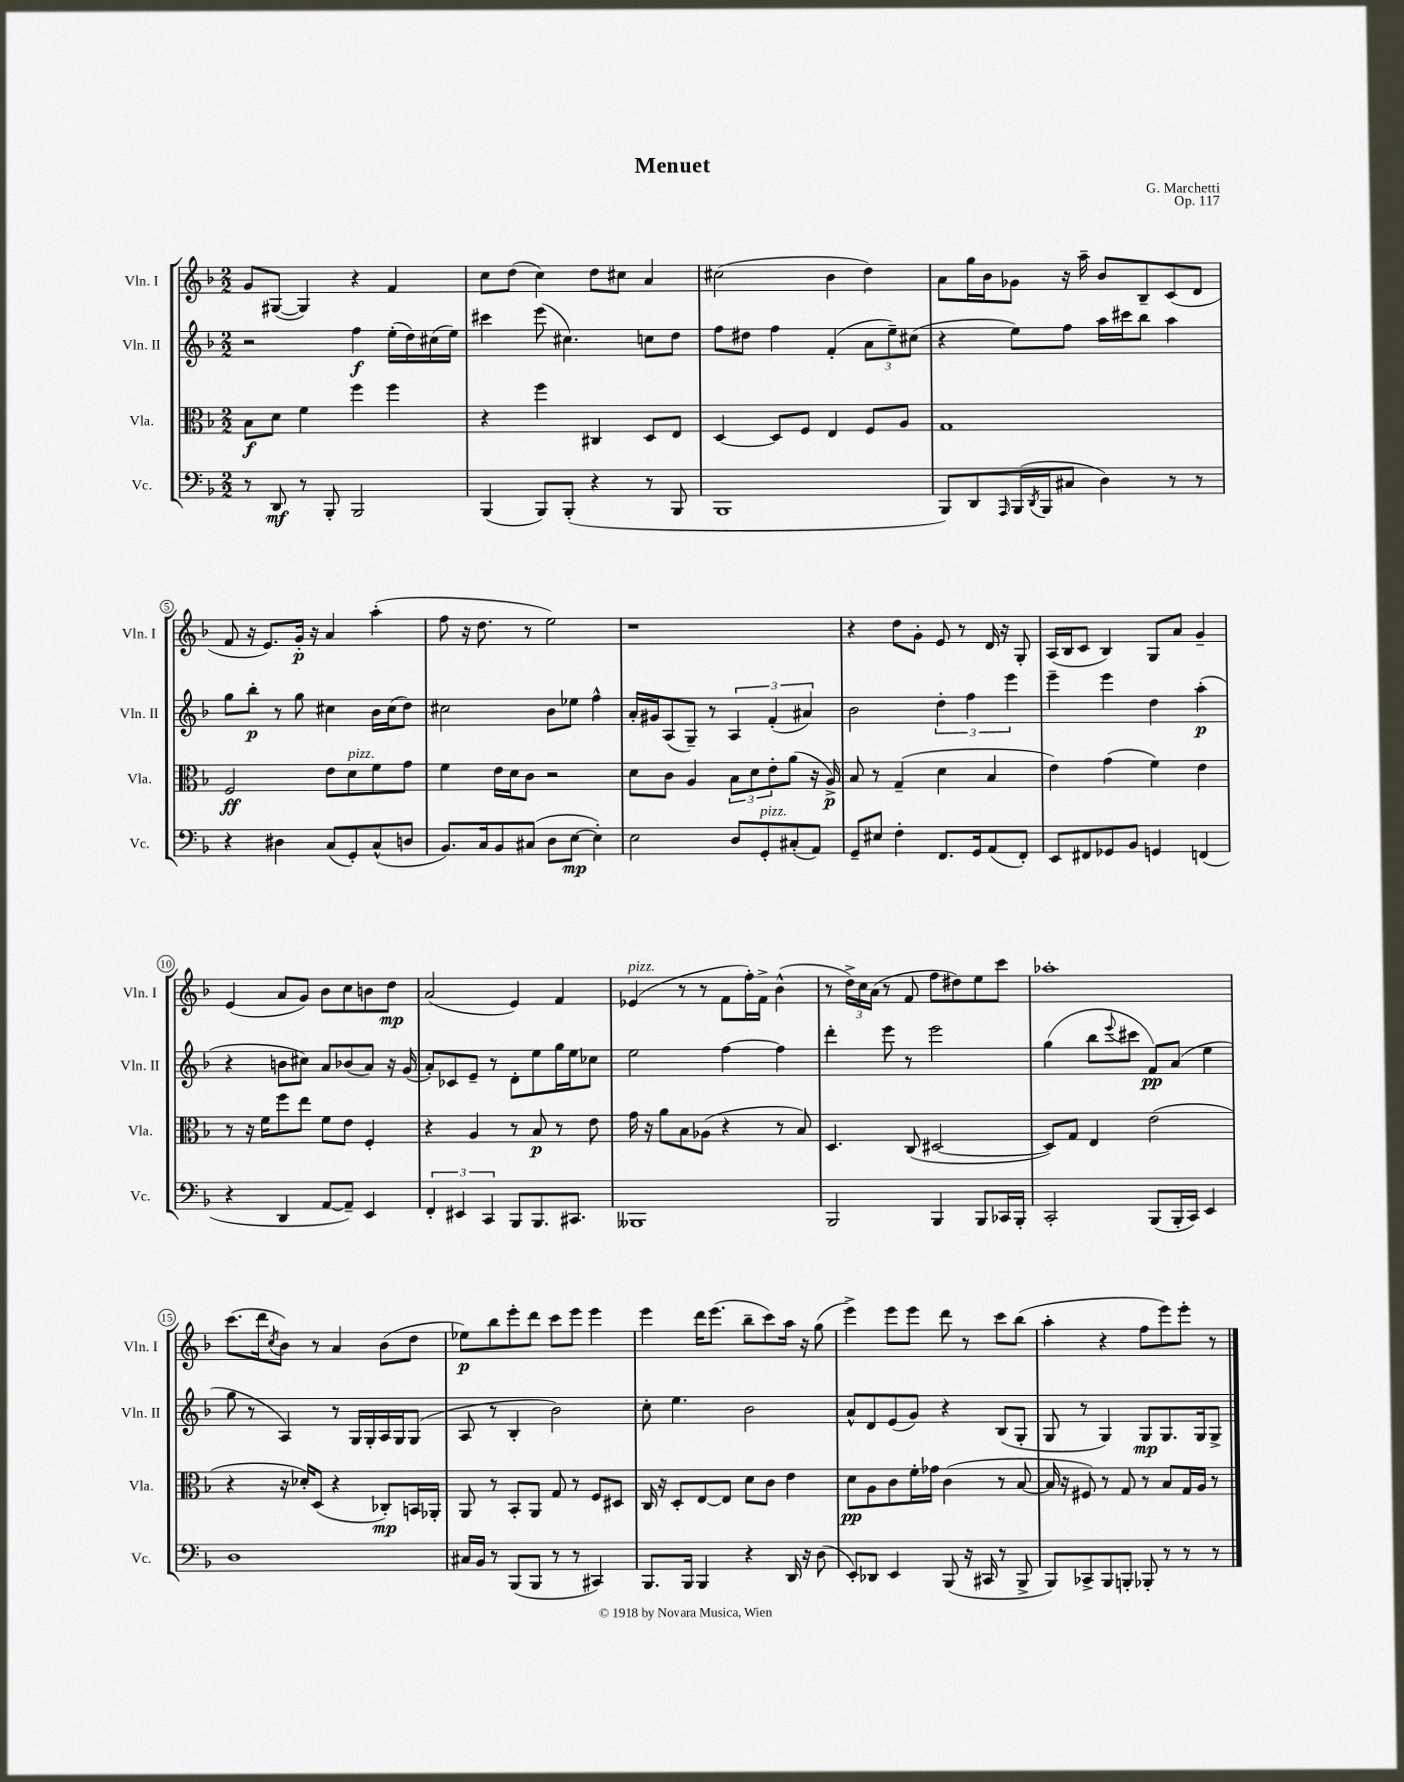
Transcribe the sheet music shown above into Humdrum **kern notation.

**kern	**kern	**kern	**kern
*staff4	*staff3	*staff2	*staff1
*clefF4	*clefC3	*clefG2	*clefG2
*k[b-]	*k[b-]	*k[b-]	*k[b-]
*M2/2	*M2/2	*M2/2	*M2/2
8r	8B-	2r	8g
8DD	8d	.	([8G#
8r	4f	.	4G#])
8BBB-'	.	.	.
2BBB-	4ff	4ff	4r
.	4ff	(16ee'	4f
.	.	16dd)	.
.	.	(16cc#	.
.	.	16ee)	.
=	=	=	=
(4BBB-	4r	4ccc#	8cc
.	.	.	(8dd
8BBB-)	4ff	(8eee	4cc)
(8BBB-'	.	4.cc#)	.
4r	4C#	.	8dd
.	.	.	8cc#
8r	8D	8cc	4a
8BBB-	8E	8dd	.
=	=	=	=
1BBB-	[4D	8ff	(2cc#
.	.	8dd#	.
.	8D]	4ff	.
.	8F	.	.
.	4E	(4f'	4b-
.	8F	12a	4dd)
.	.	12ee~)	.
.	8A	.	.
.	.	(12cc#	.
=	=	=	=
8BBB-)	1G	4r	8a
8DD	.	.	16gg
.	.	.	16b-
16qqAAA	.	.	.
(16BBB-	.	8ee)	8g-
8qDD	.	.	.
16BBB-	.	.	.
8C#	.	8ff	16r
.	.	.	16aa~
4D)	.	16aa	8b-
.	.	16ccc#	.
.	.	8bb-	8B-~
8r	.	4aa	(8c
8r	.	.	8d
=	=	=	=
4r	2F	8gg	8f
.	.	8bb-'	16r
.	.	.	8.e)
4D#	.	8r	.
.	.	8gg	16g'
.	.	.	16r
(8C	8e	4cc#	4a
8GG')	8d	.	.
(8C^^	8f	16b-	(4aa'
.	.	(16cc#	.
8D	8g	8dd)	.
=	=	=	=
8.BB-)	4f	2cc#	8ff
.	.	.	16r
16C	.	.	8.dd
8BB-	16e	.	.
.	16d	.	.
(8C#	8c	.	8r
8D	2r	8b-	2ee)
[8E	.	8ee-	.
4E'])	.	4ff^^	.
=	=	=	=
2E	8d	16a'	1r
.	.	16g#	.
.	8c	(8A	.
.	4A	8G~)	.
.	.	8r	.
8D	12B-	6A	.
.	12d	.	.
8GG'	.	.	.
.	12e'	(6f'	.
(8C#'	(8a	.	.
.	.	6a#)	.
8AA)	16r	.	.
.	16A^)	.	.
=	=	=	=
8GG~	8B-	2b-	4r
8E#	8r	.	.
4F'	(4G~	.	8dd
.	.	.	8g'
8.FF	4d	6dd'	8e
.	.	.	8r
.	.	6ff	.
16GG	.	.	.
(8AA	4B-	.	16d
.	.	.	16r
.	.	6eee	.
8FF')	.	.	8G'
=	=	=	=
8EE	4e)	4eee~	(16A
.	.	.	16B-
8FF#	.	.	8c
8GG-	(4g	4eee	4B-)
8BB-	.	.	.
4GG	4f)	4dd	8G
.	.	.	8a
(4FF	4e	(4aa'	4g~
=	=	=	=
4r	8r	4r	(4e
.	16r	.	.
.	16f	.	.
4DD	8ff	8b	8a
.	8ee	8cc#)	8g)
[8AA	8f	8a	8b-
8AA~])	8e	(8b-	8cc
4EE	4F'	8a)	8b
.	.	16r	8dd
.	.	(16g	.
=	=	=	=
6FF'	4r	8a')	(2a
.	.	8c-	.
6EE#	.	.	.
.	4A	8e~	.
6CC	.	.	.
.	.	8r	.
8BBB-	8r	8d'	4e)
8.BBB-	8B-	8ee	.
.	8r	16gg	4f
8.CC#	.	16ee	.
.	8e	8cc-	.
=	=	=	=
1BBB--	16g	2ee	(4e-
.	16r	.	.
.	8a	.	.
.	8B-	.	8r
.	(8A-	.	8r
.	4r	[4ff	8f
.	.	.	16ff')
.	.	.	16f^
.	8r	4ff]	(4b-^^
.	8B-)	.	.
=	=	=	=
2BBB-	4.D	4ddd'	8r
.	.	.	24dd^)
.	.	.	24cc
.	.	.	(24a
.	.	8eee	8r
.	(8C	8r	8f
4BBB-	[2D#	2eee	8ff
.	.	.	8dd#)
8BBB-	.	.	8ee
16CC-	.	.	8ccc
16BBB-'	.	.	.
=	=	=	=
2CC'	8D#])	(4gg	1aa-'
.	8G	.	.
.	4E	8bb-	.
.	.	8qqeee	.
.	.	8ccc#	.
(8BBB-	(2e	8f)	.
16BBB-'	.	(8a	.
16CC)	.	.	.
4EE	.	4ee	.
=	=	=	=
1D	4r	8gg	(8.ccc
.	.	8r	.
.	.	.	16ddd
.	.	.	8qcc
.	16r	4A)	8b-)
.	16d-')	.	.
.	(8D	.	8r
.	4r	8r	4a
.	.	16G	.
.	.	16G'	.
.	8C-')	16A	(8b-
.	.	16G	.
.	16BB	(8G	8dd
.	16AA-'	.	.
=	=	=	=
16C#	8AA	8A	8ee-)
16BB-	.	.	.
8r	8r	8r	8bb-
(8BBB-	8BB-'	4B-'	8eee'
8BBB-	8AA	.	8ddd
8r	8G	2b-)	8ccc
8r	8r	.	8eee
4CC#)	8F	.	4eee
.	8D#	.	.
=	=	=	=
8.BBB-	16C	8cc'	4eee
.	16r	.	.
.	8D'	4.ee	.
16BBB-	.	.	.
4BBB-	[8E	.	16ddd
.	.	.	(8.eee
.	8E]	.	.
4r	8d	2b-	8bb-~
.	8c	.	8ccc)
16DD	4e	.	16aa
16r	.	.	16r
(8D	.	.	(8gg
=	=	=	=
8EE')	8d	8a^^	4eee^)
8DD-	8A	8d	.
4EE	8c	(8e	8eee
.	16f'	8g)	8eee
.	16g-	.	.
(8BBB-	(4c	4r	8ddd
16r	.	.	8r
16CC#	.	.	.
8r	8r	(8B-	8ccc
8BBB-^	[8B-	8G'	(8bb-
=	=	=	=
8BBB-)	16B-]	8G	4aa'
.	16r	.	.
8CC-^	8F#)	8r	.
8BBB-	8r	4G)	4r
8BBB'	8G	.	.
8BBB-'	8r	8G	8ff
8r	8B-	8.G	8eee)
8r	16G	.	8eee'
.	16A	16G	.
8r	8r	8G^	8r
==	==	==	==
*-	*-	*-	*-
